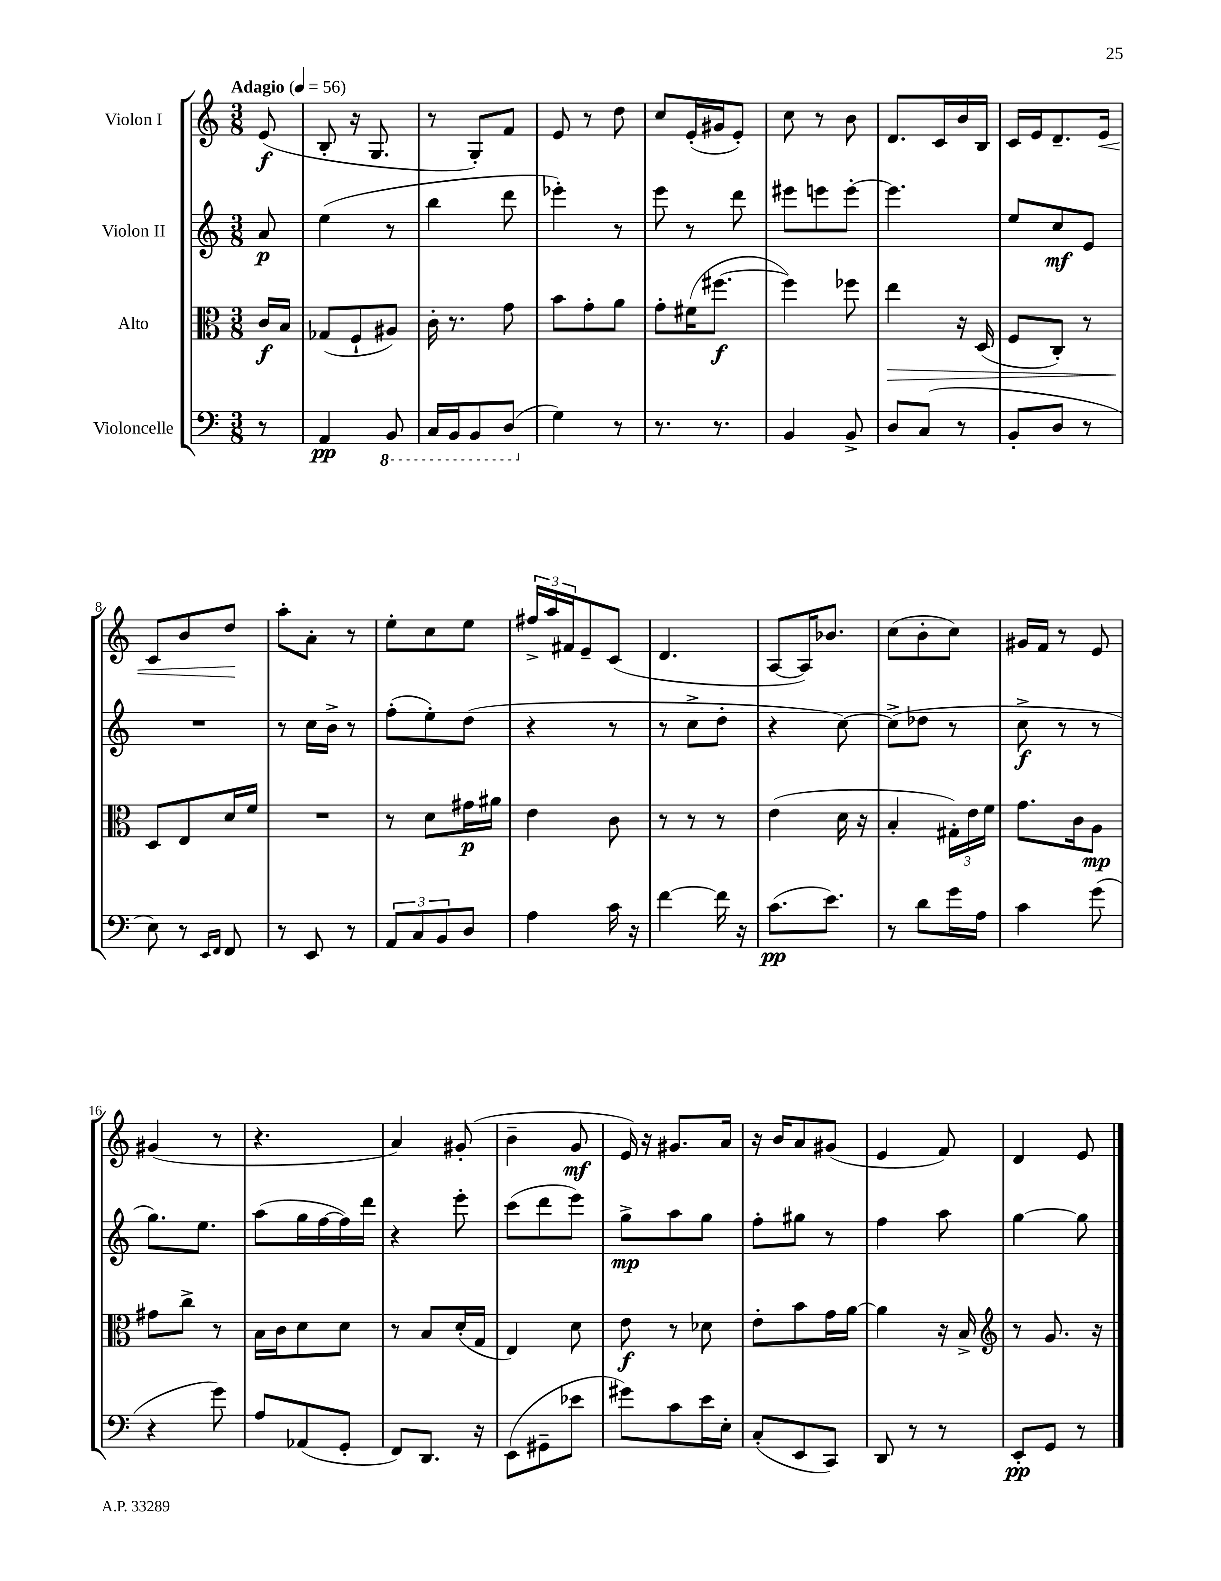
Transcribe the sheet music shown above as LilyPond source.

<<
\new StaffGroup <<
\new Staff = "s0" \with { instrumentName = "Violon I" } {
    \clef treble \key c \major \numericTimeSignature \time 3/8 \partial 8 \tempo "Adagio" 4 = 56
    e'8\f( |
    b8-. r16 g8. |
    r8 g8-.) f'8 |
    e'8 r8 d''8 |
    c''8 e'16-.( gis'16 e'8-.) |
    c''8 r8 b'8 |
    d'8. c'16 b'16 b16 |
    c'16 e'16 d'8.-- e'16\< |
    c'8 b'8 d''8\! |
    a''8-. a'8-. r8 |
    e''8-. c''8 e''8 |
    \tuplet 3/2 { fis''16-> a''16 fis'16 } e'8-- c'8( |
    d'4. |
    a8~ a16) bes'8. |
    c''8( b'8-. c''8) |
    gis'16 f'16 r8 e'8 |
    gis'4( r8 |
    r4. |
    a'4) gis'8-.( |
    b'4-- g'8\mf |
    e'16) r16 gis'8. a'16 |
    r16 b'16 a'8 gis'8( |
    e'4 f'8) |
    d'4 e'8 \bar "|." |
}
\new Staff = "s1" \with { instrumentName = "Violon II" } {
    \clef treble \key c \major \numericTimeSignature \time 3/8 \partial 8
    a'8\p |
    e''4( r8 |
    b''4 d'''8 |
    ees'''4-.) r8 |
    e'''8 r8 d'''8 |
    eis'''8 e'''8 e'''8~-. |
    e'''4. |
    e''8 c''8\mf e'8 |
    R4. |
    r8 c''16 b'16-> r8 |
    f''8-.( e''8-.) d''8( |
    r4 r8 |
    r8 c''8-> d''8-. |
    r4 c''8~) |
    c''8->( des''8 r8 |
    c''8->\f r8 r8 |
    g''8.) e''8. |
    a''8( g''16 f''16~ f''16) d'''16 |
    r4 e'''8-. |
    c'''8( d'''8 e'''8) |
    g''8->\mp a''8 g''8 |
    f''8-. gis''8 r8 |
    f''4 a''8 |
    g''4~ g''8 \bar "|." |
}
\new Staff = "s2" \with { instrumentName = "Alto" } {
    \clef alto \key c \major \numericTimeSignature \time 3/8 \partial 8
    c'16\f b16 |
    ges8( f8-! ais8) |
    c'16-. r8. g'8 |
    b'8 g'8-. a'8 |
    g'8-. fis'16( fis''8.~\f |
    fis''4) fes''8 |
    e''4\> r16 d16( |
    f8 c8-.) r8 |
    d8\! e8 d'16 f'16 |
    R4. |
    r8 d'8 gis'16\p ais'16 |
    e'4 c'8 |
    r8 r8 r8 |
    e'4( d'16 r16 |
    b4-. \tuplet 3/2 { gis16-.) e'16 f'16 } |
    g'8. c'16 a8\mp |
    gis'8 c''8-> r8 |
    b16 c'16 d'8 d'8 |
    r8 b8 d'16-.( g16 |
    e4) d'8 |
    e'8\f r8 des'8 |
    e'8-. b'8 g'16 a'16~ |
    a'4 r16 b16-> |
    \clef treble r8 g'8. r16 \bar "|." |
}
\new Staff = "s3" \with { instrumentName = "Violoncelle" } {
    \clef bass \key c \major \numericTimeSignature \time 3/8 \partial 8
    r8 |
    a,4\pp \ottava #-1 b,,8 |
    c,16 b,,16 b,,8 d,8( \ottava #0 |
    g4) r8 |
    r8. r8. |
    b,4 b,8-> |
    d8 c8( r8 |
    b,8-. d8 r8 |
    e8) r8 \grace { e,16 f,16 } f,8 |
    r8 e,8 r8 |
    \tuplet 3/2 { a,8 c8 b,8 } d8 |
    a4 c'16 r16 |
    f'4~ f'16 r16 |
    c'8.\pp( e'8.) |
    r8 d'8 g'16 a16 |
    c'4 g'8( |
    r4 g'8) |
    a8 aes,8( g,8-. |
    f,8) d,8. r16 |
    e,8( gis,8-- ees'8 |
    gis'8) c'8 e'16 e16-. |
    c8-.( e,8 c,8) |
    d,8 r8 r8 |
    e,8-.\pp g,8 r8 \bar "|." |
}
>>
>>
